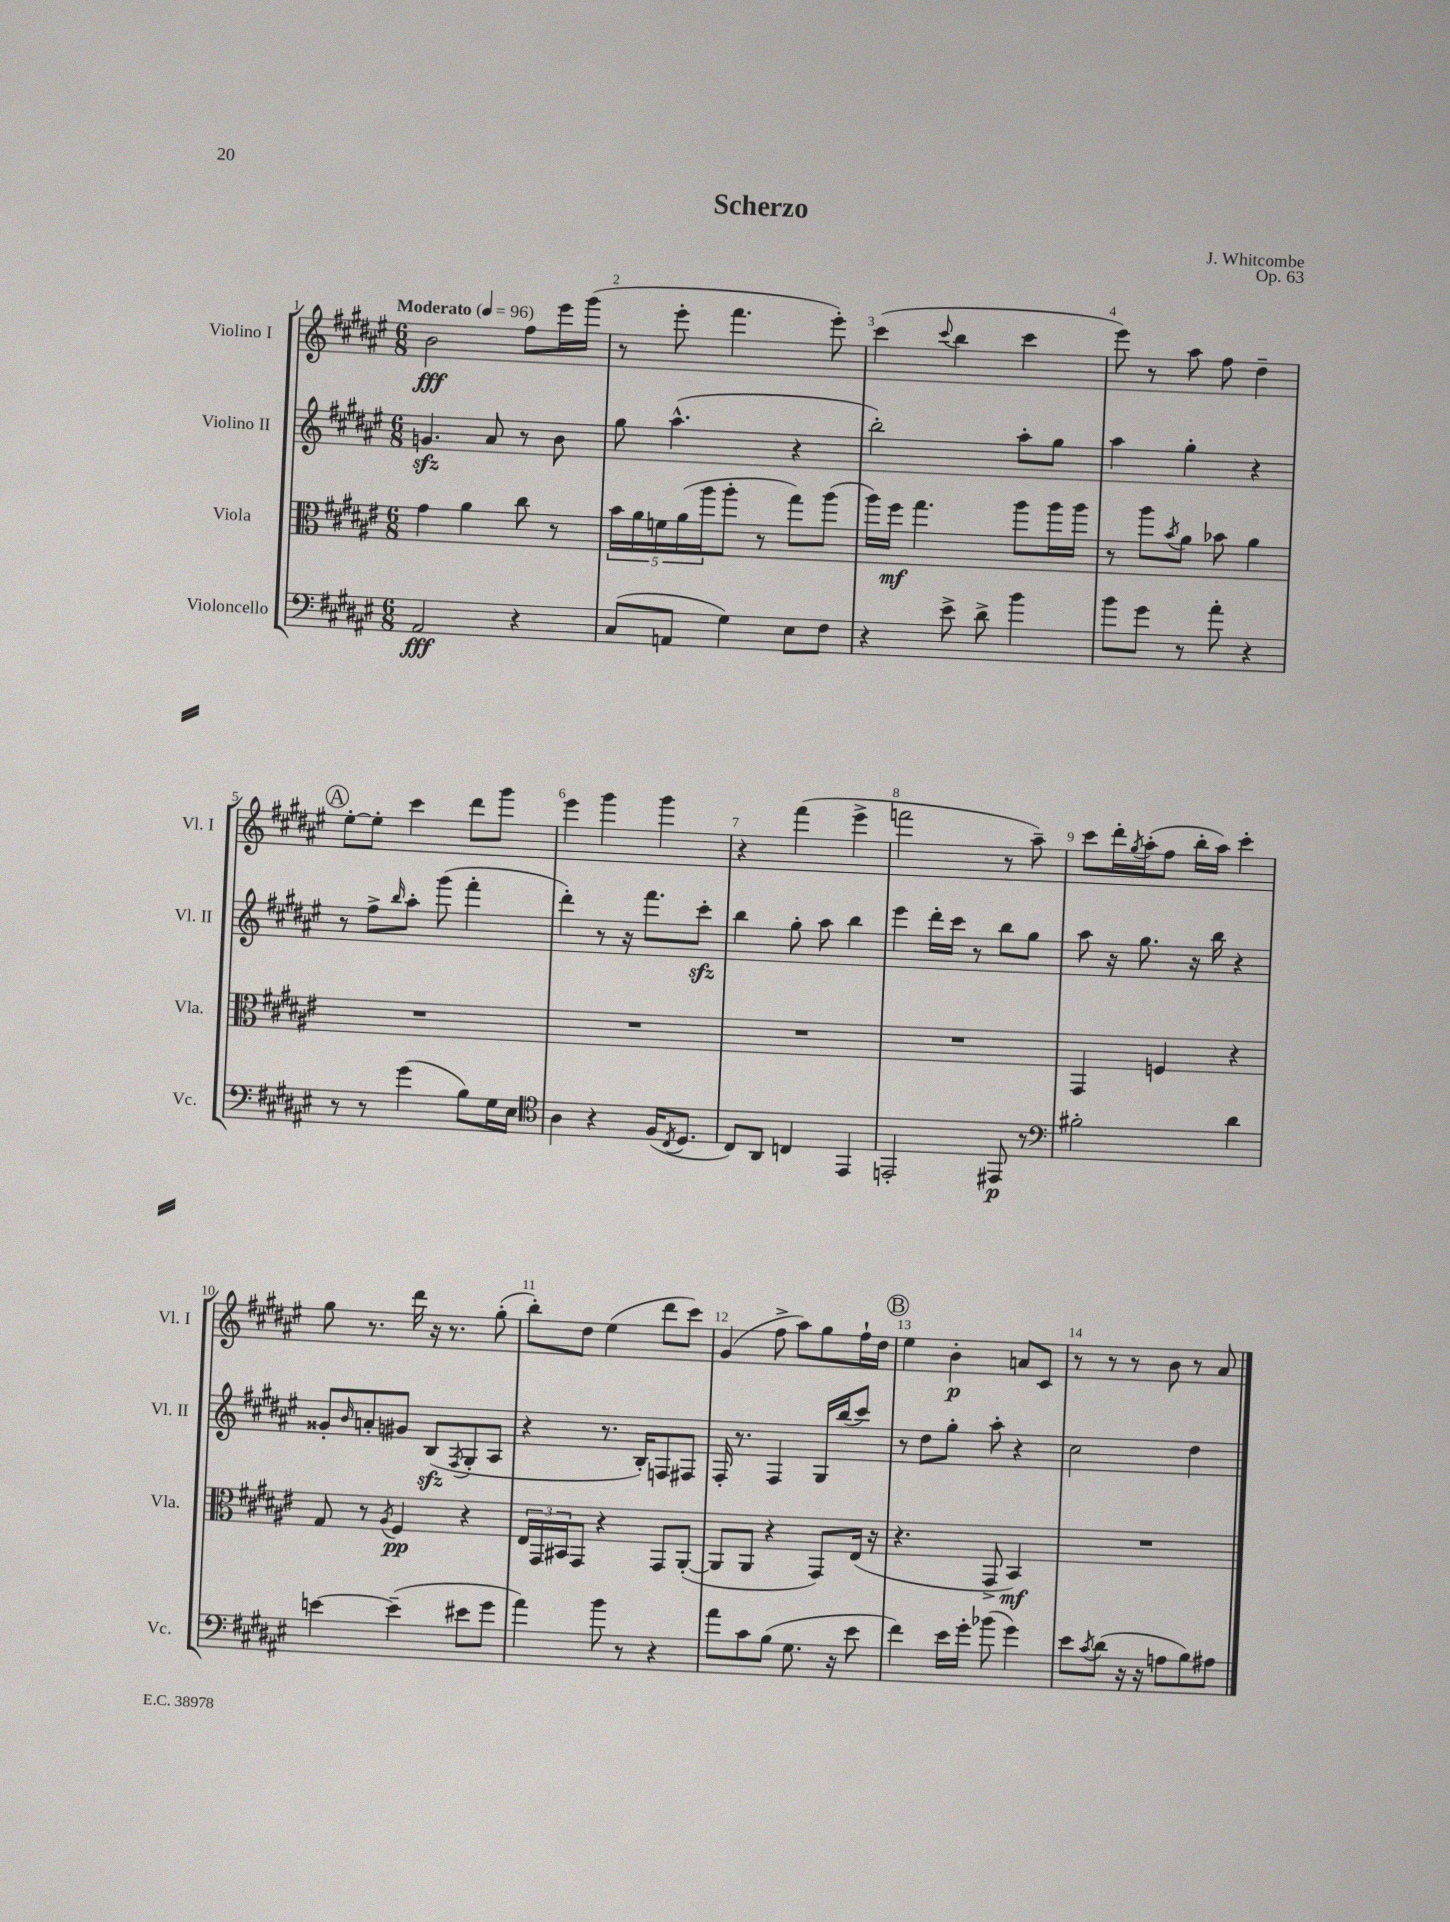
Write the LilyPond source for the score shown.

\header { title = "Scherzo" composer = "J. Whitcombe" opus = "Op. 63" }
<<
\new StaffGroup <<
\new Staff = "s0" \with { instrumentName = "Violino I" shortInstrumentName = "Vl. I" } {
    \clef treble \key fis \major \numericTimeSignature \time 6/8 \tempo "Moderato" 4 = 96
    b'2\fff fis''8 eis'''16 gis'''16( |
    r8 eis'''8-. fis'''4. eis'''8-.) |
    cis'''4( \appoggiatura { cis'''8 } b''4 cis'''4 |
    eis'''8) r8 ais''8 fis''8 dis''4-- |
    \mark \markup { \circle "A" } eis''8~-. eis''8-. cis'''4 dis'''8 gis'''8 |
    eis'''4 gis'''4 gis'''4 |
    r4 fis'''4( eis'''4-> |
    f'''2 r8 ais''8--) |
    cis'''8 dis'''16-. \acciaccatura { gis''8 } ais''16-.( fis''8 b''16-. ais''16) cis'''4-. |
    gis''8 r8. dis'''16 r16 r8. gis''8-.( |
    b''8-.) dis''8 eis''4( dis'''8 cis'''8) |
    gis'4( fis''8-> ais''8) gis''8 fis''16-! dis''16 |
    \mark \markup { \circle "B" } eis''4 b'4-.\p a'8 cis'8 |
    r8 r8 r8 b'8 r8 ais'8 \bar "|." |
}
\new Staff = "s1" \with { instrumentName = "Violino II" shortInstrumentName = "Vl. II" } {
    \clef treble \key fis \major \numericTimeSignature \time 6/8
    g'4.\sfz ais'8 r8 b'8 |
    gis''8 ais''4.-^( r4 |
    b''2-.) ais''8-. gis''8 |
    ais''4 gis''4-. r4 |
    \mark \markup { \circle "A" } r8 fis''8-> \grace { b''16 } ais''8-. gis'''8( fis'''4-. |
    dis'''4-.) r8 r16 fis'''8. cis'''8-.\sfz |
    b''4 gis''8-. ais''8 b''4 |
    eis'''4 dis'''16-. cis'''16 r8 b''8 gis''8 |
    ais''8 r16 gis''8. r16 b''16 r4 |
    gisis'8-. \grace { b'16 } a'8-. gis'8 b8\sfz( \acciaccatura { fis8 } gis8-. ais8 |
    r4 r8. b16-.) f8 fis8 |
    fis16-. r8. fis4 gis16 b''16( cis'''8) |
    \mark \markup { \circle "B" } r8 dis''8 gis''8-. ais''8-. r4 |
    cis''2 dis''4 \bar "|." |
}
\new Staff = "s2" \with { instrumentName = "Viola" shortInstrumentName = "Vla." } {
    \clef alto \key fis \major \numericTimeSignature \time 6/8
    gis'4 ais'4 cis''8 r8 |
    \tuplet 5/4 { b'16 ais'16 f'16 ais'16( ais''16 } ais''8-. r8 gis''8) ais''8( |
    ais''16) fis''16\mf gis''4. ais''8 ais''16 ais''16 |
    r8 ais''8 \acciaccatura { b'8 } ais'8 bes'8 ais'4 |
    \mark \markup { \circle "A" } R2. |
    R2. |
    R2. |
    R2. |
    gis,4 f4 r4 |
    gis8 r8 \acciaccatura { ais8 } fis4\pp r4 |
    \tuplet 3/2 { eis16 gis,16 bis,16 } gis,8 r4 gis,8 ais,8~-.( |
    ais,8 ais,8 r4 gis,8) eis16( r16 |
    \mark \markup { \circle "B" } r4. gis,8-> b,4\mf) |
    R2. \bar "|." |
}
\new Staff = "s3" \with { instrumentName = "Violoncello" shortInstrumentName = "Vc." } {
    \clef bass \key fis \major \numericTimeSignature \time 6/8
    ais,2\fff r4 |
    cis8( a,8 gis4) eis8 fis8 |
    r4 eis'8-> dis'8-> b'4 |
    b'8 gis'8 r8 ais'8-. r4 |
    \mark \markup { \circle "A" } r8 r8 gis'4( b8) gis16 eis16 |
    \clef tenor ais4 r4 fis16( \acciaccatura { cis8 } dis8. |
    cis8) ais,8 c4 eis,4 |
    e,2-. eis,8\p r8 |
    \clef bass bis2-. dis'4 |
    e'4~ e'4--( eis'8 gis'8 |
    ais'4) b'8 r8 r4 |
    ais'8 cis'8 b8( gis8. r16 eis'8 |
    \mark \markup { \circle "B" } fis'4) eis'16 gis'16-. bes'8( gis'4) |
    eis'8 \acciaccatura { cis'8 } dis'8( r16 r16 a8 b8) ais8 \bar "|." |
}
>>
>>
\layout { \context { \Score \override BarNumber.break-visibility = ##(#f #t #t) barNumberVisibility = #all-bar-numbers-visible } }
